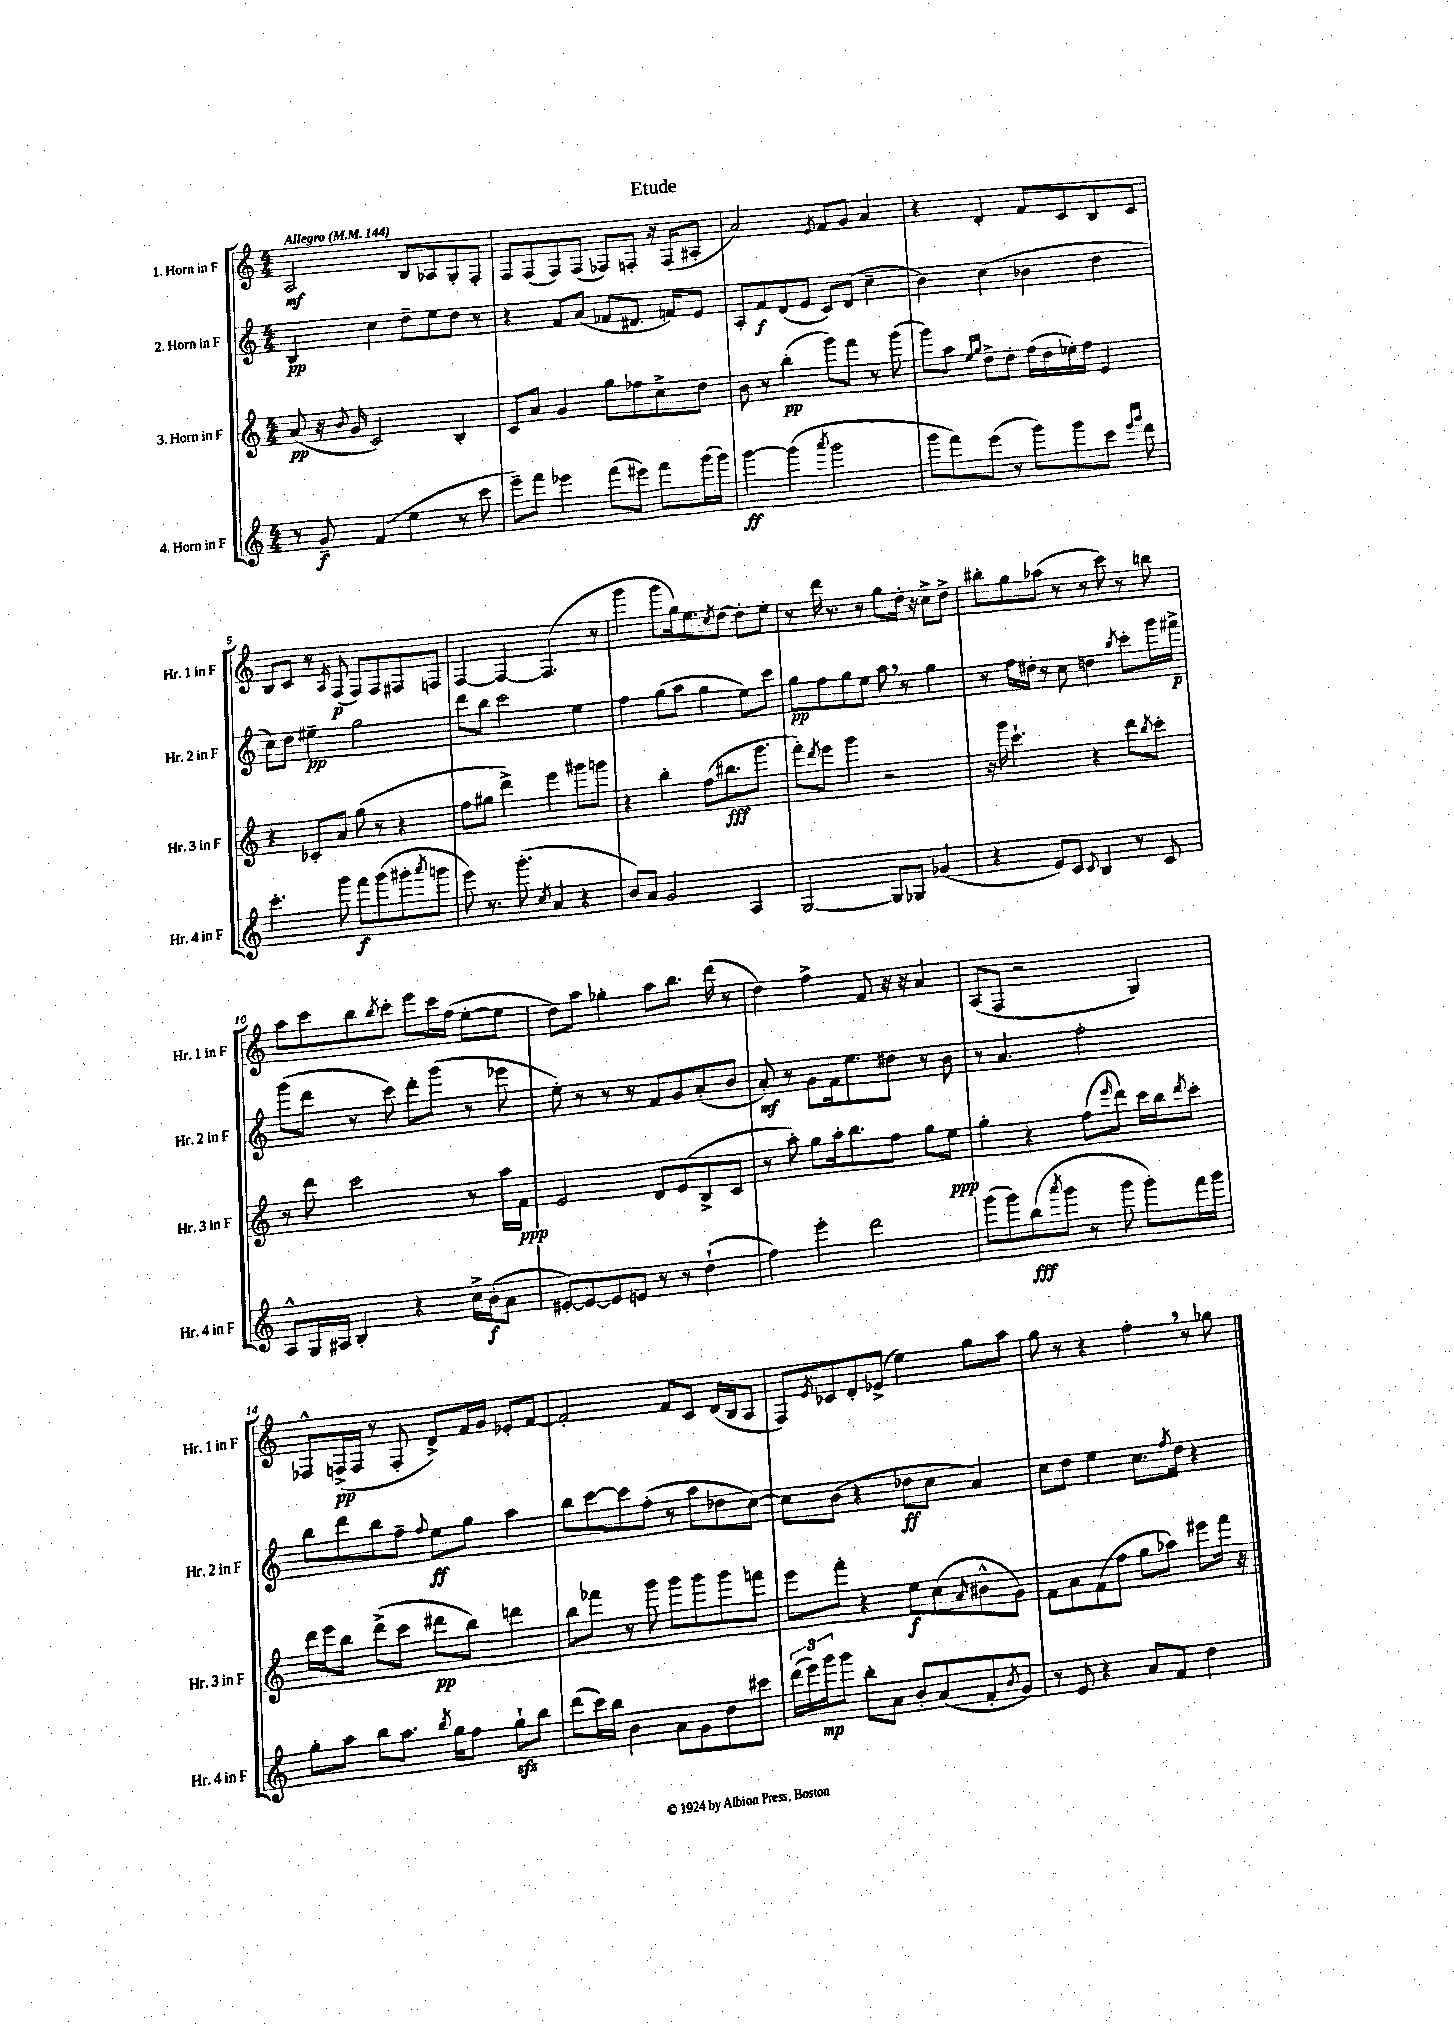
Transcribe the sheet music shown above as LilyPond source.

\header { title = "Etude" }
<<
\new StaffGroup <<
\new Staff = "s0" \with { instrumentName = "1. Horn in F" shortInstrumentName = "Hr. 1 in F" } {
    \clef treble \key c \major \numericTimeSignature \time 4/4 \tempo "Allegro" 4 = 144
    a2\mf b8 aes8 g8-. f8-. |
    f8 f8( f8) f8( fes8) f8-. r16 f16( ais8-. |
    a'2) \acciaccatura { e'8 } f'8 g'8 a'4 |
    r4 d'4-. f'8 c'8 b8 c'8 |
    b8 c'8 r8 \acciaccatura { a8 } f8\p( f8) f8 fis8 f8 |
    f4~ f4~ f4.( r8 |
    g'''4 g'''8 g''16) e''8. \acciaccatura { c''8 } d''8~ d''8-. e''8-. |
    r8 d'''16 r8. r8 g''8 d''16-. r16 c''8-> d''8-> |
    bis''8-. g''8 aes''8( r8 r8 c'''8) r8 b''8 |
    a''8 c'''8 b''8 \acciaccatura { b''8 } c'''8-. e'''8 c'''16 f''16( e''8~-. e''8 |
    d''8) a''8 ges''4-. a''8 b''8. d'''16( r8 |
    d''4) f''4-> f'8 r16 r16 a'4 |
    a8( f8 r2 g4) |
    fes8-^ f16->\pp( f16 r8 f8-. d'8->) f'16 g'16 ees'8-. f'8~ |
    f'2-. f'8 c'8 d'16( b16 a8 |
    f8) \acciaccatura { e'8 } ces'8 d'8-. ees'8->( e''4) g''8 a''8 |
    g''8 r8 r4 f''4-. \breathe r8 ges''8 \bar "|." |
}
\new Staff = "s1" \with { instrumentName = "2. Horn in F" shortInstrumentName = "Hr. 2 in F" } {
    \clef treble \key c \major \numericTimeSignature \time 4/4
    b4\pp c''4 d''8-- e''8 d''8 r8 |
    r4 f'8 a'8( fes'8 dis'8. f'16) e'8 |
    a8-. f'8\f d'8( e'8 c'8) d'8( c''4-- |
    b'4) c''4( bes'4 d''4 |
    c''8) d''8 eis''4--\pp g''2 |
    d'''8 b''8 c'''2 e''4 |
    f''4 g''8( a''8 g''4 e''8) c'''8 |
    g''8\pp f''8 g''8 e''8 a''8 \breathe r8 g''4 |
    r8 f''16 dis''16-. r8 c''8 d''4 \acciaccatura { b''8 } c'''8-. g'''16 fis'''16->\p |
    g'''8( d'''8 r8 c'''8) d'''8-. g'''8( r8 ees'''8 |
    e''8-.) r8 r8 r8 f'8 g'8 a'8-.( b'8 |
    a'8-.\mf) r8 g'8 f'16 e''8. dis''8 r8 b'8 |
    r8 a'4. f''2-. |
    b''8 d'''8 b''8 f''8-- \appoggiatura { f''8 } e''8\ff g''8 a''4 |
    b''8 c'''8~ c'''8 f''8-.( r8 a''8 des''8 c''8~) |
    c''8 b'8( r4 des''8\ff c''8 a'4) |
    c''8 d''8 e''4 c''8. \acciaccatura { f''8 } d''16 r4 \bar "|." |
}
\new Staff = "s2" \with { instrumentName = "3. Horn in F" shortInstrumentName = "Hr. 3 in F" } {
    \clef treble \key c \major \numericTimeSignature \time 4/4
    a'8\pp( r16 \appoggiatura { b'8 } g'16 c'2) b4-. |
    c'8 a'8 g'4 g''8 fes''8 c''8-> d''8 |
    b'8 r8 b''4-.\pp( g'''8) f'''8 r8 g'''8( |
    g'''8) a''8 \grace { e''16 g''16 } d''8-> d''8-. f''16( d''16 ees''16-.) f''16 e'4 |
    r4 ces'8-. a'8 g''8( r8 r4 |
    f''8 gis''8 d'''4->) e'''4 gis'''8 g'''8 |
    r4 b''4-. f''8( bis''8.\fff g'''8. |
    f'''8-.) \acciaccatura { d'''8 } e'''8 g'''4 r2 |
    r16 g'''16 c'''4.-! r4 d'''8 \acciaccatura { b''8 } c'''8-. |
    r8 d'''8 c'''2 r8 a''16 f'16\ppp |
    e'2 d'8 e'8( b8-> c'8 |
    r8 a''8-.) g''8 a''16-. b''8. f''8 g''8 e''8\ppp |
    g''4-. r4 f''8( \grace { e'''16 } d'''8) c'''16 b''16 \acciaccatura { d'''8 } c'''8-. |
    d'''16 e'''16 b''8 d'''8->( c'''8 dis'''8\pp b''8) d'''4 |
    b''8 fes'''8 r8 g'''8 g'''8 g'''8 g'''8 f'''8 |
    e'''8 f'''8-. r4 e''8\f c''8( \grace { a'16 } bis'8-^ g'8) |
    f'8 a'8 f'8( f''8 g''8 aes''8) eis'''8 f'''16 r16 \bar "|." |
}
\new Staff = "s3" \with { instrumentName = "4. Horn in F" shortInstrumentName = "Hr. 4 in F" } {
    \clef treble \key c \major \numericTimeSignature \time 4/4
    r8 g'8--\f f'4( e''4 r8 c'''8 |
    e'''8--) f'''8 ees'''4 f'''8( eis'''8) f'''8 g'''16( g'''16) |
    g'''4~\ff g'''4( \acciaccatura { a'''8 } g'''2 |
    g'''8 f'''8) e'''8( r8 g'''8) g'''8 c'''8 \grace { e'''16 g'''16 } d'''8 |
    c'''4.-. g'''8 f'''8\f g'''8( gis'''8-. \acciaccatura { a'''8 } g'''8 |
    e'''8) r8. g'''8.-.( \acciaccatura { c''8 } a'4 r4 |
    b'8) a'8 g'2 a4 |
    g2~ g8 ges8 ges'4( |
    r4 e'8) c'8 \appoggiatura { c'8 } b4 r8 c'8 |
    a8-^ g16 ais16 b4-. r4 c''16-> b'16-.\f( a'8 |
    eis'8~-.) eis'8~ eis'8 e'8 r8 r8 d''4-!( |
    f''4) e'''4-. d'''2 |
    g'''8( g'''8) b''8\fff( \acciaccatura { a'''8 } g'''8 r8 g'''8 g'''8-.) f'''16 g'''16 |
    g''8-. a''8 b''8 a''8. \acciaccatura { b''8 } g''16 f''8 g''8-!\sfz b''8 |
    d'''8( c'''16) b''16 b'4 a'8 g'8 d''8 cis'''8 |
    \tuplet 3/2 { d'''16( e'''16) g'''16\mp } g'''8 b''8-. a'8 b'8-. a'8( f'8-. \acciaccatura { b'8 } g'8) |
    r8 e'8 r4 a'8 f'8 d''4 \bar "|." |
}
>>
>>
